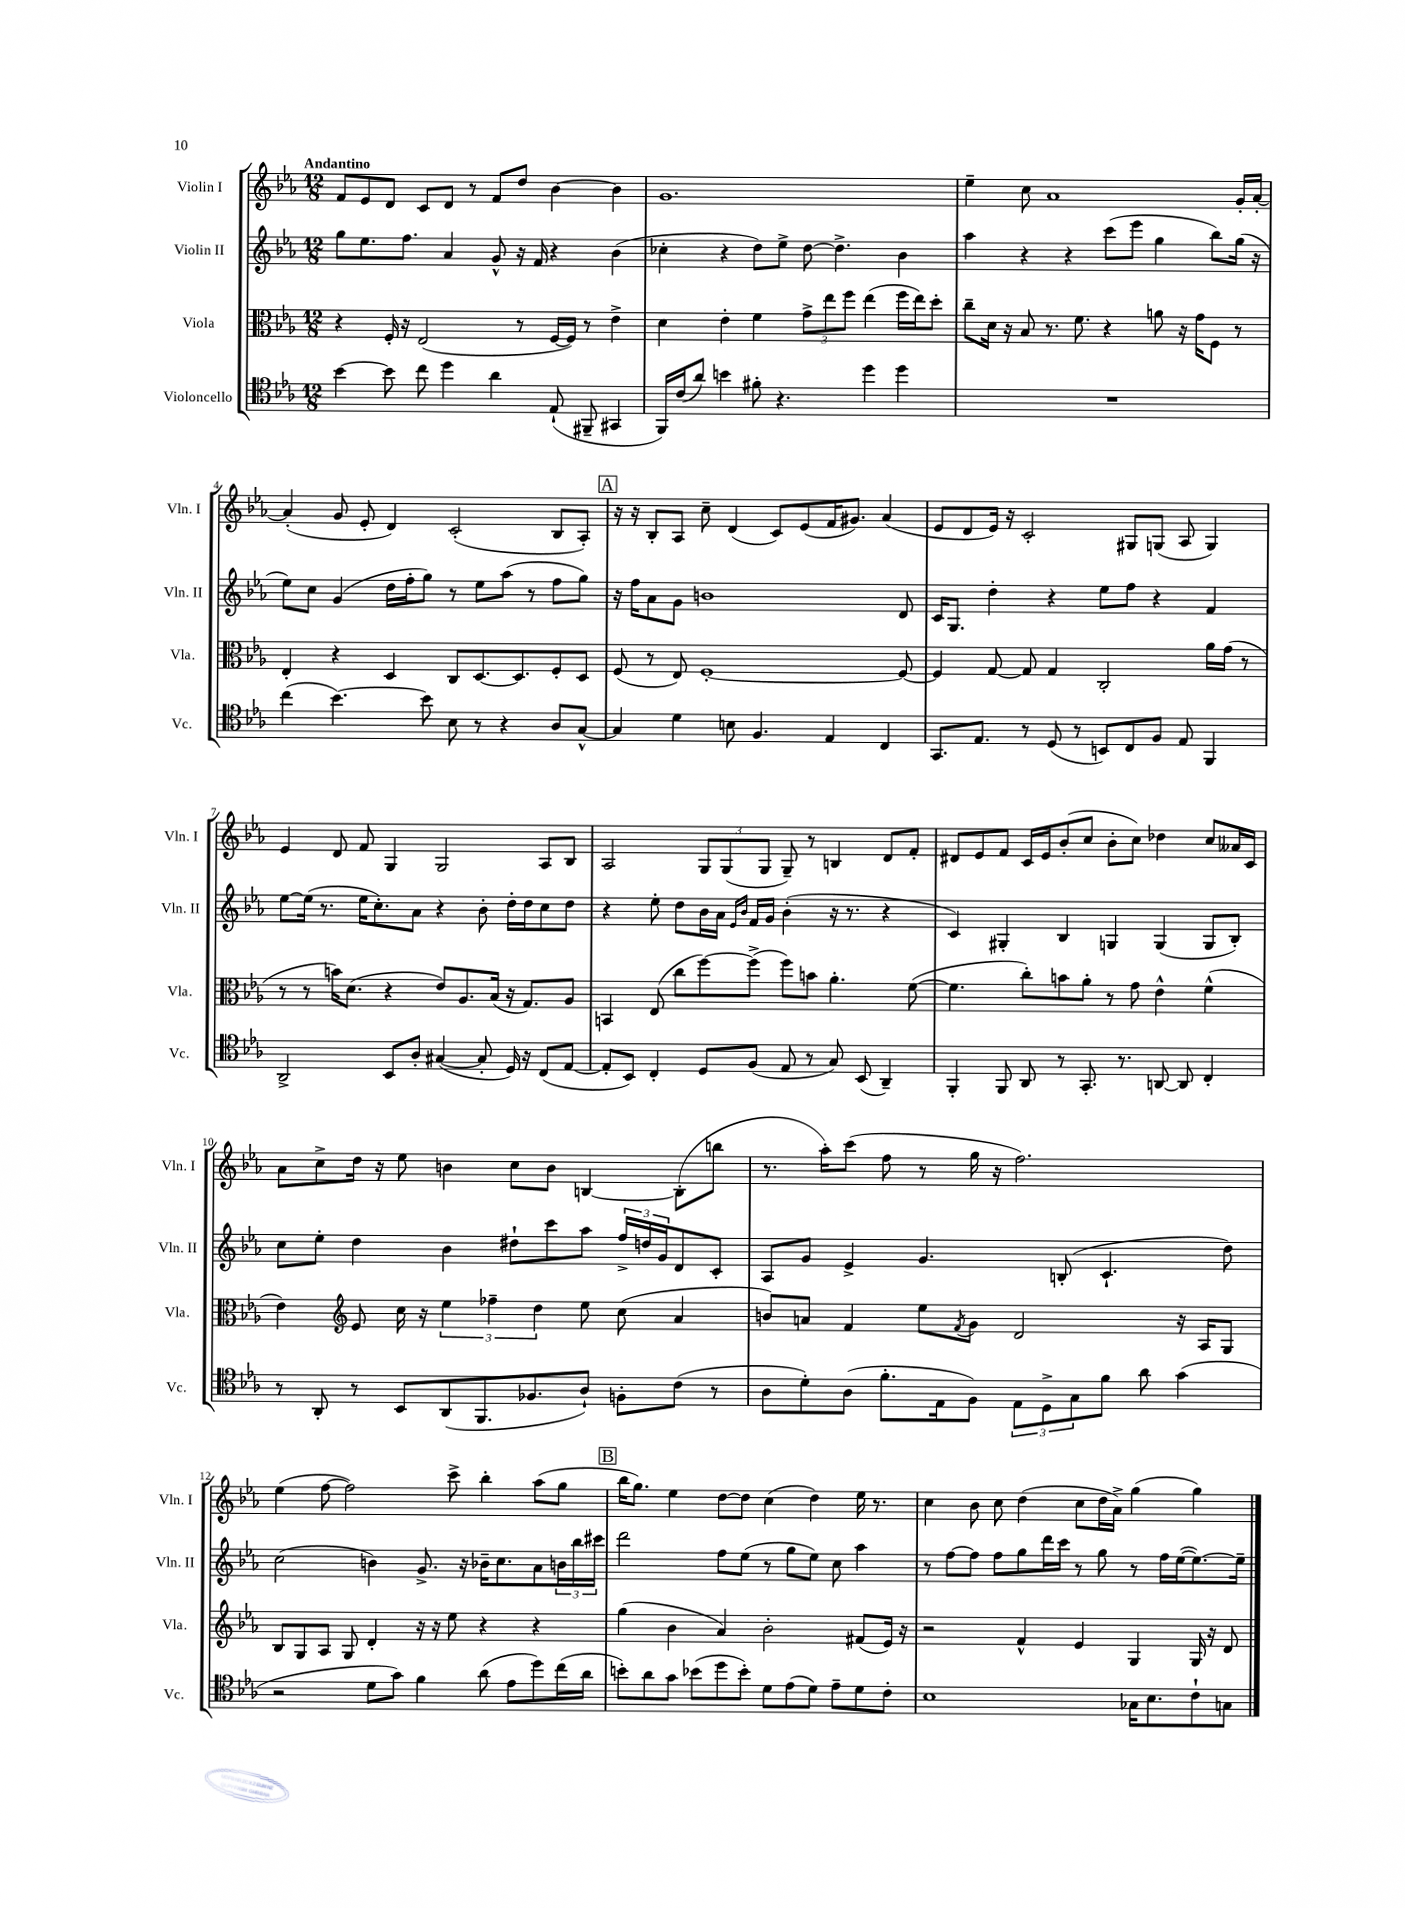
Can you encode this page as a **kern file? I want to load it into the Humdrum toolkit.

**kern	**kern	**kern	**kern
*part4	*part3	*part2	*part1
*staff4	*staff3	*staff2	*staff1
*I"Violoncello	*I"Viola	*I"Violin II	*I"Violin I
*I'Vc.	*I'Vla.	*I'Vln. II	*I'Vln. I
*clefC4	*clefC3	*clefG2	*clefG2
*k[b-e-a-]	*k[b-e-a-]	*k[b-e-a-]	*k[b-e-a-]
*M12/8	*M12/8	*M12/8	*M12/8
=1	=1	=1	=1
!	!	!	!LO:TX:a:B:t=Andantino
[4b-\	4r	8gg\L	8f/L
.	.	8.ee-\	8e-/
8b-\]	16F'/	.	8d/J
.	16r	8.ff\J	.
8cc\	(2E-/	.	8c/L
4dd\	.	4a-/	8d/J
.	.	.	8r
4a-\	.	8g^^/	8f/L
.	8r	16r	8dd/J
.	.	16f/	.
(8E-`/	[16F/LL	4r	[4b-\
.	16F/JJ])	.	.
8FF#X~/	8r	.	.
4GG#X/	4e-^\	(4b-\	4b-\]
=2	=2	=2	=2
16FF/LL)	4d\	4cc-X'\	1.g
(16c/J	.	.	.
8a-/J)	.	.	.
4bn\	4e-'\	4r	.
8f#X'\	4f\	8dd\L)	.
4.r	.	8ee-^\J	.
.	12g^\L	[8dd\	.
.	12ee-\	.	.
.	.	4.dd^\]	.
.	12ff\J	.	.
4dd\	(4ee-\	.	.
4dd\	16ff\LL	4b-\	.
.	16ee-\J)	.	.
.	8dd'\J	.	.
=3	=3	=3	=3
1.r	8cc~\L	4aa-\	4ee-~\
.	16d\Jk	.	.
.	16r	.	.
.	8B-/	4r	8cc\
.	8.r	.	1a-
.	.	4r	.
.	8.f\	.	.
.	4r	(8ccc\L	.
.	.	8eee-\J	.
.	8an\	4gg\	.
.	16r	.	.
.	16g\KL	.	.
.	8F\J	8bb-\L)	.
.	8r	(16gg\Jk	16g'/LL
.	.	16r	[16a-'/JJ
!!LO:LB:g=z
=4	=4	=4	=4
(4cc\	4E-'/	8ee-\L)	(4a-'/]
.	.	8cc\J	.
[4.b-\)	4r	(4g/	8g/
.	.	.	8e-'/
.	4D/	16dd\LL	4d/)
.	.	16ff'\J	.
8b-\]	.	8gg\J)	.
8B-\	8C/L	8r	(2c'/
8r	[8.D/	8ee-\L	.
4r	.	(8aa-\J	.
.	8.D/]	.	.
.	.	8r	.
8A-/L	8F'/	8ff\L	8B-/L
[8G^^/J	8D/J	8gg\J)	8A-'/J)
!!LO:REH:place=s1:t=A
=5	=5	=5	=5
4G/]	(8F/	16r	16r
.	.	16ff\KL	16r
.	8r	8a-\	8B-'/L
4d\	8E-/)	8g\J	8A-/J
.	[1F'	1bn	8cc~\
8Bn\	.	.	(4d/
4.F/	.	.	.
.	.	.	8c/L)
.	.	.	(8e-/
4E-/	.	.	16f/K
.	.	.	8.g#X/J)
4C/	.	.	(4a-/
.	8F/_	8d/	.
=6	=6	=6	=6
8.GG/L	4F/]	16c/KL	8e-/L
.	.	8.G/J	.
.	.	.	8d/
8.E-/J	.	.	.
.	[8G/	4dd'\	16e-/Jk)
.	.	.	16r
8r	8G/]	.	2c'/
(8D/	4G/	4r	.
8r	.	.	.
8BBn/L)	2C'/	8ee-\L	.
8C/	.	8ff\J	8G#X/L
8F/J	.	4r	(8Gn/J
8E-/	.	.	8A-/
4FF/	16a-\LL	4f/	4G/)
.	(16g\JJ	.	.
.	8r	.	.
!!LO:LB:g=z
=7	=7	=7	=7
2AA-^/	8r	[8ee-\L	4e-/
.	8r	(16ee-\Jk]	.
.	.	8.r	.
.	16bn\KL)	.	8d/
.	(8.d\J	.	.
.	.	16ee-\KL	8f/
.	.	8.cc'\)	.
8BB-/L	4r	.	4G/
8A-'/J	.	8a-\J	.
([4G#X/	8e-/L)	4r	2G/
.	8.A-/	.	.
8G#'/]	.	8b-'\	.
.	(16B-/Jk	.	.
16D/)	16r	16dd'\LL	.
16r	8.G/L)	16dd\J	.
(8C/L	.	8cc\	8A-/L
[8E-/J	8A-/J	8dd\J	8B-/J
=8	=8	=8	=8
8E-'/L]	4BBn/	4r	2A-/
8BB-/J)	.	.	.
4C'/	(8E-/	8ee-'\	.
.	8cc\L	8dd\L	.
8D/L	[8ff\)	16b-\L	12G/L
.	.	16a-\JJ	.
.	.	.	(12G/
.	.	16qqe-/LL	.
.	.	16qqb-/JJ	.
(8F/J	(8ff^\J]	16f/LL	.
.	.	.	12G/J
.	.	16g/JJ	.
8E-/	8ff\L)	(4b-'\	8G~/)
8r	8bn\J	.	8r
8G/)	4.a-'\	16r	4Bn/
.	.	8.r	.
(8BB-/	.	.	.
4AA-~/)	.	4r	8d/L
.	([8f\	.	8f'/J
=9	=9	=9	=9
4FF'/	4.f\]	4c/)	8d#X/L
.	.	.	8e-/
8FF/	.	4G#X'/	8f/J
8AA-/	8cc'\L)	.	16c/LL
.	.	.	16e-/J
8r	8bn\	4B-/	(8b-'/
8.GG'/	8a-'\J	.	8cc/J
.	8r	4Gn/	8b-'\L
8.r	.	.	.
.	8g\	.	8cc\J)
[8AAn/	4e-^^\	(4G/	4dd-X\
8AA/]	.	.	.
4C'/	(4f^^\	8G/L	8cc/L
.	.	8B-'/J)	16a--X/L
.	.	.	16c/JJ
!!LO:LB:g=z
=10	=10	=10	=10
8r	4e-\)	8cc\L	8a-\L
8AA-'/	.	8ee-'\J	8cc^\
*	*clefG2	*	*
8r	8e-/	4dd\	16dd\Jk
.	.	.	16r
8BB-/L	16cc\	.	8ee-\
.	16r	.	.
(8AA-/	6ee-\	4b-\	4bn\
8.FF/	.	.	.
.	6ff-X~\	.	.
.	.	8dd#X`\L	8cc\L
8.F-X/	.	.	.
.	6dd\	.	.
.	.	8ccc\	8b\J
8A-`/J)	8ee-\	8aa-\J	[4Bn/
8Fn'\L	(8cc\	24ff^/LL	.
.	.	24ddn/	.
.	.	24g/J	.
(8c\J	4a-/	8d/	(8B'\L]
8r	.	8c'/J	8bbn\J
=11	=11	=11	=11
8A-\L	8bn/L)	8A-/L	8.r
8d'\)	8an/J	8g/J	.
.	.	.	16aa-'\KL)
(8A-\J	4f/	4e-^/	(8ccc\J
8.f'\L	.	.	8ff\
.	8ee-\L	4.g/	8r
16E-\k	.	.	.
.	8qf/	.	.
8F\J)	8g\J	.	16gg\
.	.	.	16r
12E-\L	2d/	.	2.ff\)
12D^\	.	.	.
.	.	(8Bn'/	.
12G\	.	.	.
8f\J	.	4.c`/	.
8a-\	.	.	.
(4g\	16r	.	.
.	16A-/KL	.	.
.	8G/J	8dd\)	.
!!LO:LB:g=z
=12	=12	=12	=12
2r	8B-/L	(2cc\	(4ee-\
.	8G/	.	.
.	8A-/J	.	[8ff\
.	8G/	.	2ff\])
8d\L	4d'/	4bn\)	.
8g\J)	.	.	.
4f\	16r	8.g^/	.
.	16r	.	.
.	8ee-\	.	8ccc^\
.	.	16r	.
(8a-\	4r	16b-X~\KL	4bb-'\
.	.	8.cc\	.
8e-\L	.	.	.
8dd\)	4r	8a-\	(8aa-\L
(16cc\L	.	24bn\L	8gg\J
.	.	24bb-\	.
16a-\JJ	.	.	.
.	.	24ccc#X\JJ	.
!!LO:REH:place=s1:t=B
=13	=13	=13	=13
8bn'\L)	(4gg\	2ddd\	16bb-\KL
.	.	.	8.gg\J)
8a-\	.	.	.
8g\J	4b-\	.	4ee-\
(8b-X\L	.	.	.
8dd\	4a-/)	8ff\L	[8dd\L
8b-'\J)	.	(8ee-\J	8dd\J]
8d\L	2b-'\	8r	(4cc\
(8e-\	.	8gg\L	.
8d\J)	.	8ee-\J)	4dd\)
8e-~\L	.	8cc\	.
8d\	(8f#X/L	4aa-\	16ee-\
.	.	.	8.r
8c'\J	16e-/Jk)	.	.
.	16r	.	.
=14	=14	=14	=14
1B-	2r	8r	4cc\
.	.	[8ff\L	.
.	.	8ff\J]	8b-\
.	.	8ff\L	8cc\
.	4f^^/	8gg\	(4dd\
.	.	16ddd\L	.
.	.	16ccc\JJ	.
.	4e-/	8r	8cc\L
.	.	8gg\	16dd\L
.	.	.	16a-^\JJ)
16G-X\KL	4G/	8r	(4gg\
8.B-\	.	.	.
.	.	16ff\LL	.
.	.	([16ee-\J	.
8c`\	16G/	8.ee-\_)	4gg\)
.	16r	.	.
8Gn\J	8d/	.	.
.	.	16ee-~\Jk]	.
==	==	==	==
*-	*-	*-	*-
